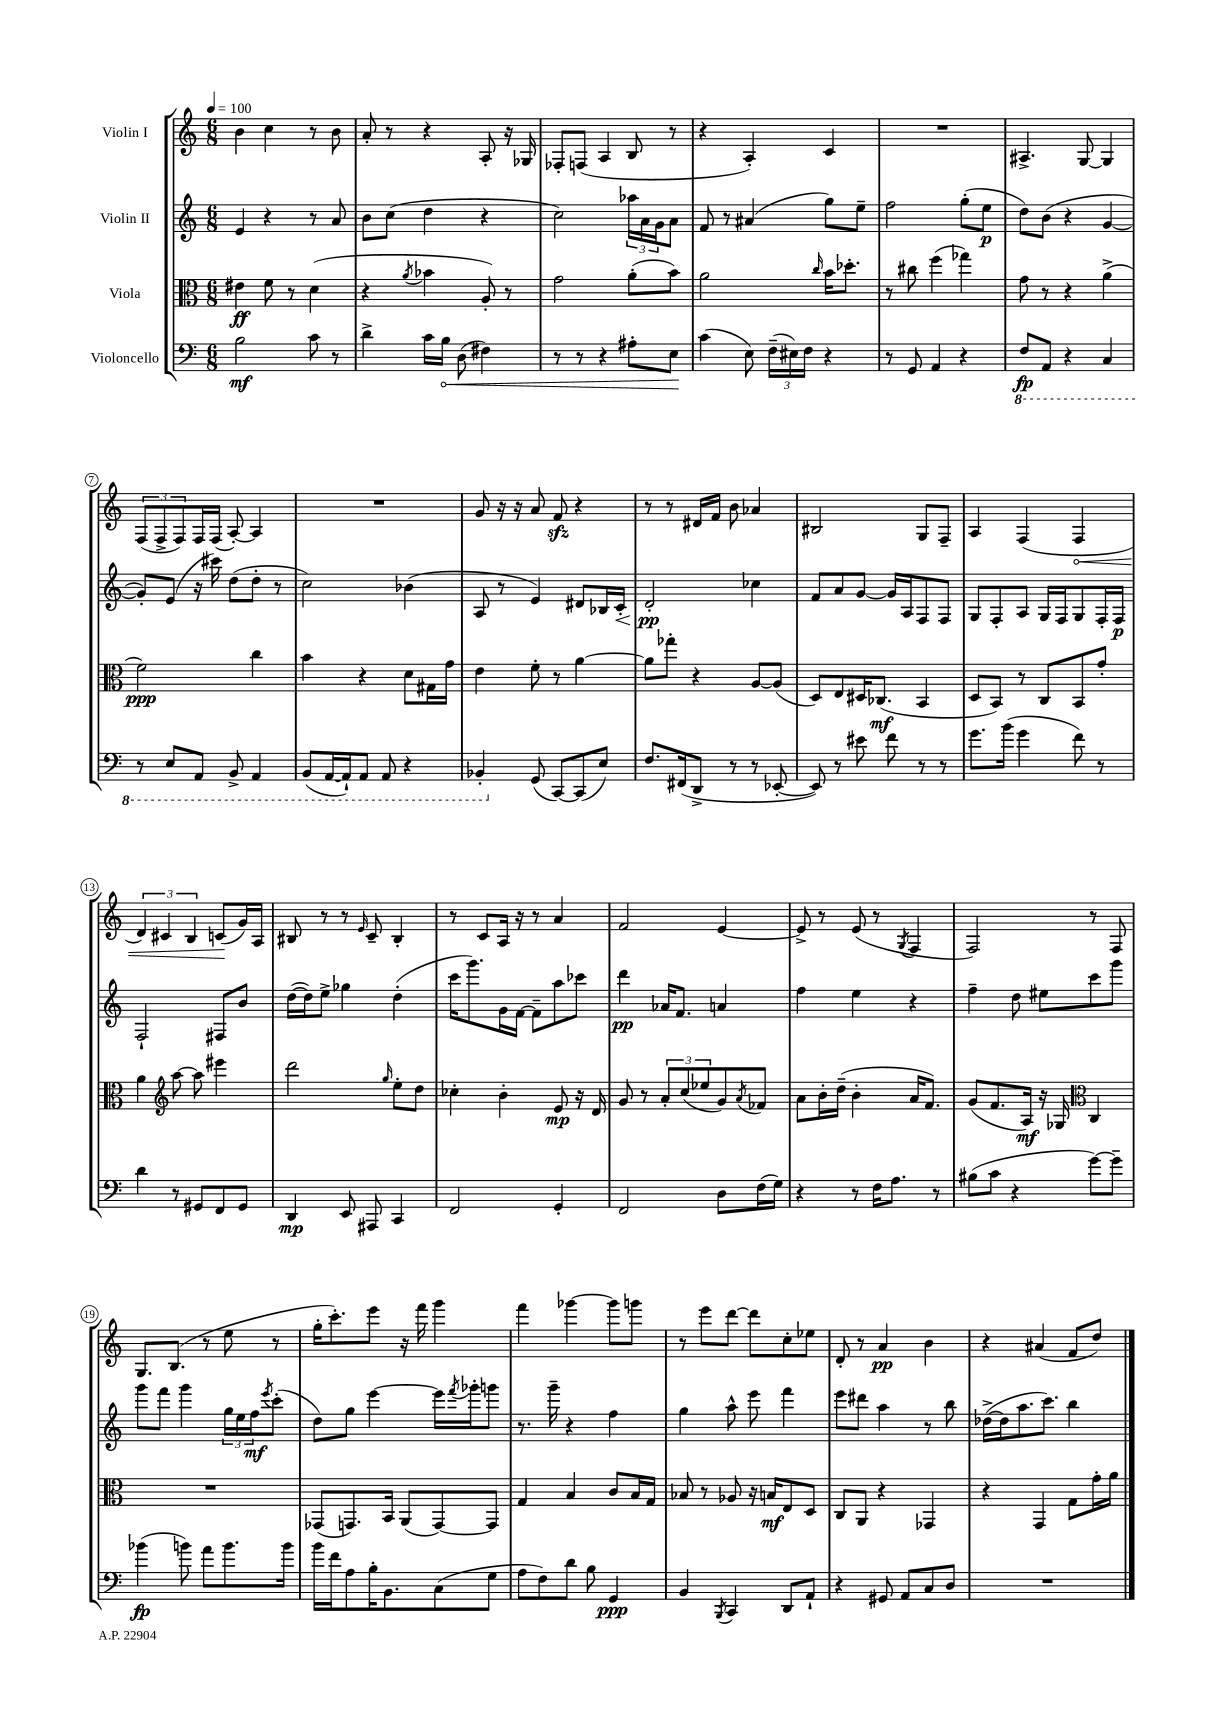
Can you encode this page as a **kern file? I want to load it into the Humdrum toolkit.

**kern	**dynam	**kern	**dynam	**kern	**dynam	**kern	**dynam
*part4	*part4	*part3	*part3	*part2	*part2	*part1	*part1
*staff4	*staff4	*staff3	*staff3	*staff2	*staff2	*staff1	*staff1
*I"Violoncello	*	*I"Viola	*	*I"Violin II	*	*I"Violin I	*
*clefF4	*	*clefC3	*	*clefG2	*	*clefG2	*
*k[]	*	*k[]	*	*k[]	*	*k[]	*
*M6/8	*	*M6/8	*	*M6/8	*	*M6/8	*
*MM100	*	*MM100	*	*MM100	*	*MM100	*
=1	=1	=1	=1	=1	=1	=1	=1
2B\	mf	4e#X\	ff	4e/	.	4b\	.
.	.	8f\	.	4r	.	4cc\	.
.	.	8r	.	.	.	.	.
8c\	.	(4d\	.	8r	.	8r	.
8r	.	.	.	8a/	.	8b\	.
=2	=2	=2	=2	=2	=2	=2	=2
4d^\	.	4r	.	8b\L	.	8a'/	.
.	.	.	.	(8cc\J	.	8r	.
.	.	8qa/	.	.	.	.	.
16c\LL	.	4b-X\	.	4dd\	.	4r	.
!	!LO:HP:b	!	!	!	!	!	!
16B\JJ	<	.	.	.	.	.	.
(8D\	.	.	.	.	.	.	.
4F#X\)	.	8A'/)	.	4r	.	8A'/	.
.	.	8r	.	.	.	16r	.
.	.	.	.	.	.	16G-X/	.
=3	=3	=3	=3	=3	=3	=3	=3
8r	.	2g\	.	2cc\)	.	8F-X'/L	.
8r	.	.	.	.	.	(8Fn/J	.
4r	.	.	.	.	.	4A/	.
8A#X'\L	.	(8a'\L	.	24aa-X\LL	.	8B/	.
.	.	.	.	24a\	.	.	.
.	.	.	.	24g\J	.	.	.
8E\J	.	8b\J)	.	8a\J	.	8r	.
.	[	.	.	.	.	.	.
=4	=4	=4	=4	=4	=4	=4	=4
(4c\	.	2a\	.	8f/	.	4r	.
.	.	.	.	8r	.	.	.
8E\)	.	.	.	(4a#X/	.	4A'/)	.
(24F~\LL	.	.	.	.	.	.	.
24E#X\)	.	.	.	.	.	.	.
24F\JJ	.	.	.	.	.	.	.
.	.	16qqcc/	.	.	.	.	.
4r	.	16b\KL	.	8gg\L)	.	4c/	.
.	.	8.dd-X'\J	.	.	.	.	.
.	.	.	.	8ee~\J	.	.	.
=5	=5	=5	=5	=5	=5	=5	=5
8r	.	8r	.	2ff\	.	2.r	.
8GG/	.	8cc#X\	.	.	.	.	.
4AA/	.	(4ff\	.	.	.	.	.
4r	.	4gg-X\)	.	(8gg'\L	.	.	.
.	.	.	.	8ee\J	p	.	.
=6	=6	=6	=6	=6	=6	=6	=6
*8ba	*	*	*	*	*	*	*
8FF/L	fp	8g\	.	8dd\L)	.	4.A#X^/	.
8AAA/J	.	8r	.	(8b\J	.	.	.
4r	.	4r	.	4r	.	.	.
.	.	.	.	.	.	[8G/	.
4CC/	.	(4a^\	.	[4g/	.	4G/]	.
!!LO:LB:g=z
=7	=7	=7	=7	=7	=7	=7	=7
8r	.	2f\)	ppp	8g'/L])	.	(12F/L	.
.	.	.	.	.	.	12F^/	.
8EE/L	.	.	.	(8e/J	.	.	.
.	.	.	.	.	.	12F/)	.
8AAA/J	.	.	.	16r	.	16F/L	.
.	.	.	.	16ccc#X\)	.	(16F/JJ	.
8BBB^/	.	.	.	(8dd\L	.	[8A'/)	.
4AAA/	.	4cc\	.	8dd'\J	.	4A/]	.
.	.	.	.	8r	.	.	.
=8	=8	=8	=8	=8	=8	=8	=8
(8BBB/L	.	4b\	.	2cc\)	.	2.r	.
[16AAA/L	.	.	.	.	.	.	.
16AAA`/J])	.	.	.	.	.	.	.
8AAA/J	.	4r	.	.	.	.	.
8AAA/	.	.	.	.	.	.	.
4r	.	8d\L	.	(4b-X\	.	.	.
.	.	16G#X\L	.	.	.	.	.
.	.	16g\JJ	.	.	.	.	.
=9	=9	=9	=9	=9	=9	=9	=9
4BBB-X'/	.	4e\	.	8A/	.	8g/	.
.	.	.	.	8r	.	16r	.
.	.	.	.	.	.	16r	.
*X8ba	*	*	*	*	*	*	*
(8GG/	.	8f'\	.	4e/)	.	8a/	.
[8CC/L)	.	8r	.	.	.	8fzz/	.
(8CC/]	.	[4a\	.	8d#X/L	.	4r	.
8E/J)	.	.	.	16B-X/L	.	.	.
!	!	!	!	!	!LO:HP:b	!	!
.	.	.	.	16c'/JJ	<	.	.
=10	=10	=10	=10	=10	=10	=10	=10
8.F/L	.	8a\L]	.	2d'/	pp	8r	.
.	.	8gg-X'\J	.	.	.	8r	.
(16FF#X/k	.	.	.	.	.	.	.
8DD^/J	.	4r	.	.	.	16d#X/LL	.
.	.	.	.	.	.	16f/JJ	.
8r	.	.	.	.	.	8b\	.
8r	.	[8A/L	.	4cc-X\	[	4a-X/	.
[8EE-X'/	.	(8A/J]	.	.	.	.	.
=11	=11	=11	=11	=11	=11	=11	=11
8EE-/])	.	8D/L)	.	8f/L	.	2B#X/	.
8r	.	8E/	.	8a/	.	.	.
8e#X\	.	16D#X/K	.	[8g/J	.	.	.
.	.	(8.C-X/J	mf	.	.	.	.
8f\	.	.	.	16g/LL]	.	.	.
.	.	.	.	16A/J	.	.	.
8r	.	4BB/	.	8F/	.	8G/L	.
8r	.	.	.	8F/J	.	8F~/J	.
=12	=12	=12	=12	=12	=12	=12	=12
8.g\L	.	8D/L	.	8G/L	.	4A/	.
.	.	8BB/J)	.	8F'/	.	.	.
(16b\Jk	.	.	.	.	.	.	.
4g\	.	8r	.	8A/J	.	(4F/	.
.	.	8C/L	.	16G/LL	.	.	.
.	.	.	.	16F/J	.	.	.
!	!	!	!	!	!	!	!LO:HP:b
8f\)	.	8BB/	.	8G/	.	4F/	<
8r	.	8g'/J	.	16F'/L	.	.	.
.	.	.	.	16F/JJ	p	.	.
!!LO:LB:g=z
=13	=13	=13	=13	=13	=13	=13	=13
4d\	.	4a\	.	2F`/	.	6d/)	.
.	.	.	.	.	.	6c#X/	.
*	*	*clefG2	*	*	*	*	*
8r	.	[8aa\	.	.	.	.	.
.	.	.	.	.	.	6B/	.
8GG#X/L	.	8aa\]	.	.	.	.	.
8FF/	.	4eee#X\	.	8F#X/L	.	(8cn/L	.
8GG#/J	.	.	.	8b/J	.	16g/L)	[
.	.	.	.	.	.	16A/JJ	.
=14	=14	=14	=14	=14	=14	=14	=14
4DD/	mp	2ddd\	.	([16dd\LL	.	8B#X/	.
.	.	.	.	16dd\J])	.	.	.
.	.	.	.	8ee^\J	.	8r	.
8EE/	.	.	.	4gg-X\	.	8r	.
.	.	.	.	.	.	16qqe/	.
8AAA#X/	.	.	.	.	.	8c~/	.
.	.	16qqgg/	.	.	.	.	.
4CC/	.	8ee'\L	.	(4dd'\	.	4B#'/	.
.	.	8dd\J	.	.	.	.	.
=15	=15	=15	=15	=15	=15	=15	=15
2FF/	.	4cc-X'\	.	16ccc\KL	.	8r	.
.	.	.	.	8.ggg\)	.	.	.
.	.	.	.	.	.	8c/L	.
.	.	4b'\	.	16g\L	.	16A/Jk	.
.	.	.	.	[16f\JJ	.	16r	.
.	.	.	.	8f~\L]	.	8r	.
4GG'/	.	8e/	mp	8aa\	.	4a/	.
.	.	16r	.	8ccc-X\J	.	.	.
.	.	16d/	.	.	.	.	.
=16	=16	=16	=16	=16	=16	=16	=16
2FF/	.	8g/	.	4ddd\	pp	2f/	.
.	.	8r	.	.	.	.	.
.	.	12a'/L	.	16a-X/KL	.	.	.
.	.	.	.	8.f/J	.	.	.
.	.	(12cc/	.	.	.	.	.
.	.	12ee-X/	.	.	.	.	.
8D\L	.	8g/)	.	4an/	.	[4e/	.
.	.	8qa/	.	.	.	.	.
(16F\L	.	8f-X/J	.	.	.	.	.
16G\JJ)	.	.	.	.	.	.	.
=17	=17	=17	=17	=17	=17	=17	=17
4r	.	8a\L	.	4ff\	.	8e^/]	.
.	.	16b'\L	.	.	.	8r	.
.	.	(16dd~\JJ	.	.	.	.	.
8r	.	4b'\	.	4ee\	.	(8e/	.
16F\KL	.	.	.	.	.	8r	.
8.A\J	.	.	.	.	.	.	.
.	.	.	.	.	.	8qG/	.
.	.	16a/KL	.	4r	.	4F/	.
.	.	8.f/J)	.	.	.	.	.
8r	.	.	.	.	.	.	.
=18	=18	=18	=18	=18	=18	=18	=18
(8B#X\L	.	(8g/L	.	4ff~\	.	2F/)	.
8c\J	.	8.f/	.	.	.	.	.
4r	.	.	.	8dd\	.	.	.
.	.	16A/Jk)	mf	.	.	.	.
.	.	16r	.	8ee#X\L	.	.	.
.	.	16G-X/	.	.	.	.	.
*	*	*clefC3	*	*	*	*	*
[8g\L)	.	4C/	.	8ccc\	.	8r	.
8g~\J]	.	.	.	8ggg\J	.	8F/	.
!!LO:LB:g=z
=19	=19	=19	=19	=19	=19	=19	=19
(4b-X\	fp	2.r	.	8ggg\L	.	8.G/L	.
.	.	.	.	8fff\J	.	.	.
.	.	.	.	.	.	(8.B/J	.
8bn\)	.	.	.	4ggg\	.	.	.
8a\L	.	.	.	.	.	8r	.
8.b\	.	.	.	24gg\LL	.	8ee\	.
.	.	.	.	24ee\	.	.	.
.	.	.	.	24ff\J	mf	.	.
.	.	.	.	8qeee/	.	.	.
.	.	.	.	(8ccc'\J	.	8r	.
16b\Jk	.	.	.	.	.	.	.
=20	=20	=20	=20	=20	=20	=20	=20
16b\LL	.	(8GG-X/L	.	8dd\L)	.	16gg'\KL	.
16f\J	.	.	.	.	.	8.ccc'\)	.
8A\	.	8.GGn/)	.	8gg\J	.	.	.
16B'\K	.	.	.	[4eee\	.	8eee\J	.
8.BB\	.	16BB/Jk	.	.	.	.	.
.	.	(8AA/L	.	.	.	16r	.
.	.	.	.	.	.	16fff\	.
(8C\	.	[8GG/)	.	16eee\LL]	.	4ggg\	.
.	.	.	.	8qfff/	.	.	.
.	.	.	.	16ggg-X'\J	.	.	.
8G\J	.	8GG/J]	.	8gggn\J	.	.	.
=21	=21	=21	=21	=21	=21	=21	=21
8A\L	.	4G/	.	8.r	.	4fff\	.
8F\)	.	.	.	.	.	.	.
.	.	.	.	16ggg~\	.	.	.
8d\J	.	4B/	.	4r	.	[4ggg-X\	.
8B\	.	.	.	.	.	.	.
4GG/	ppp	8c/L	.	4ff\	.	8ggg-\L]	.
.	.	16B/L	.	.	.	8gggn\J	.
.	.	16G/JJ	.	.	.	.	.
=22	=22	=22	=22	=22	=22	=22	=22
4BB/	.	8B-X/	.	4gg\	.	8r	.
.	.	8r	.	.	.	8eee\L	.
8qBBB/	.	.	.	.	.	.	.
4CC/	.	8A-X/	.	8aa^^\	.	[8ddd\J	.
.	.	16r	.	8eee\	.	8ddd\L]	.
.	.	16Bn/KL	mf	.	.	.	.
8DD/L	.	8E/	.	4fff\	.	8cc'\	.
8AA`/J	.	8D/J	.	.	.	8ee-X\J	.
=23	=23	=23	=23	=23	=23	=23	=23
4r	.	8C/L	.	8eee\L	.	8d'/	.
.	.	8AA/J	.	8ddd#X\J	.	8r	.
8GG#X/	.	4r	.	4aa\	.	4a/	pp
8AA/L	.	.	.	.	.	.	.
8C/	.	4GG-X/	.	8r	.	4b\	.
8D/J	.	.	.	8bb\	.	.	.
=24	=24	=24	=24	=24	=24	=24	=24
2.r	.	4r	.	([16dd-X^\LL	.	4r	.
.	.	.	.	16dd-\J]	.	.	.
.	.	.	.	8.aa\	.	.	.
.	.	4GG/	.	.	.	(4a#X/	.
.	.	.	.	8.ccc\J)	.	.	.
.	.	8G\L	.	4bb\	.	8f/L	.
.	.	16g'\L	.	.	.	8dd/J)	.
.	.	16a\JJ	.	.	.	.	.
==	==	==	==	==	==	==	==
*-	*-	*-	*-	*-	*-	*-	*-
